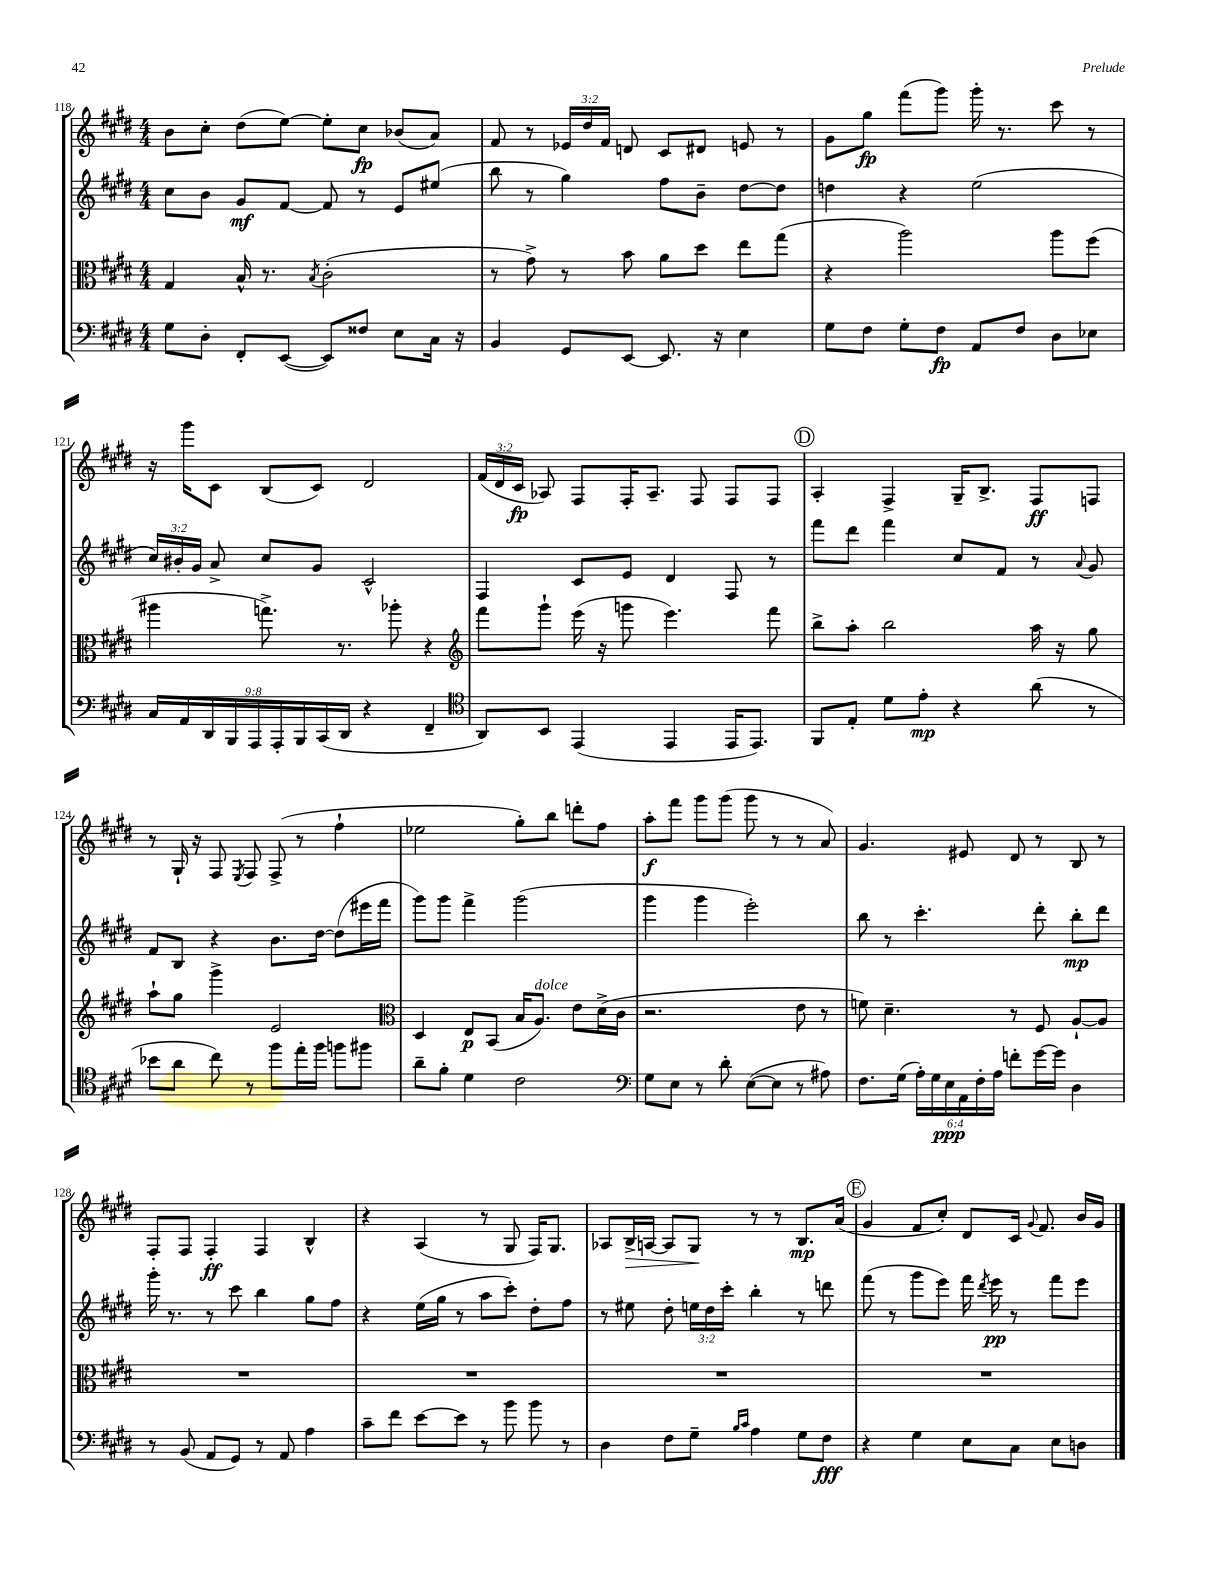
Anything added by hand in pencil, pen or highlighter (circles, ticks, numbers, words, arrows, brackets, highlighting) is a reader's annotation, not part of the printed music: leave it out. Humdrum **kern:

**kern	**dynam	**kern	**dynam	**kern	**dynam	**kern	**dynam
*part4	*part4	*part3	*part3	*part2	*part2	*part1	*part1
*staff4	*staff4	*staff3	*staff3	*staff2	*staff2	*staff1	*staff1
*clefF4	*	*clefC3	*	*clefG2	*	*clefG2	*
*k[f#c#g#d#]	*	*k[f#c#g#d#]	*	*k[f#c#g#d#]	*	*k[f#c#g#d#]	*
*M4/4	*	*M4/4	*	*M4/4	*	*M4/4	*
=118	=118	=118	=118	=118	=118	=118	=118
8G#\L	.	4G#/	.	8cc#\L	.	8b\L	.
8D#'\J	.	.	.	8b\J	.	8cc#'\J	.
8FF#'/L	.	16B^^/	.	8g#/L	mf	(8dd#\L	.
.	.	8.r	.	.	.	.	.
([8EE/J	.	.	.	[8f#/J	.	[8ee\J)	.
.	.	8qB/	.	.	.	.	.
8EE/L])	.	(2c#'\	.	8f#/]	.	8ee'\L]	.
8F##X/J	.	.	.	8r	.	8cc#\J	fp
8E\L	.	.	.	8e/L	.	(8b-X/L	.
16C#\Jk	.	.	.	(8ee#X/J	.	8a/J)	.
16r	.	.	.	.	.	.	.
=119	=119	=119	=119	=119	=119	=119	=119
4BB/	.	8r	.	8bb\	.	8f#/	.
.	.	8g#^\)	.	8r	.	8r	.
8GG#/L	.	8r	.	4gg#\)	.	24e-X/LL	.
.	.	.	.	.	.	24dd#/	.
.	.	.	.	.	.	24f#/JJ	.
[8EE/J	.	8b\	.	.	.	8dn/	.
8.EE/]	.	8a\L	.	8ff#\L	.	8c#/L	.
.	.	8dd#\J	.	8b~\J	.	8d#X/J	.
16r	.	.	.	.	.	.	.
4E\	.	8ee\L	.	[8dd#\L	.	8en/	.
.	.	(8gg#\J	.	8dd#\J]	.	8r	.
=120	=120	=120	=120	=120	=120	=120	=120
8G#\L	.	4r	.	4ddn\	.	8g#\L	.
8F#\J	.	.	.	.	.	8gg#\J	fp
8G#'\L	.	2aa\)	.	4r	.	(8fff#\L	.
8F#\J	fp	.	.	.	.	8ggg#\J)	.
8AA/L	.	.	.	(2ee\	.	16ggg#'\	.
.	.	.	.	.	.	8.r	.
8F#/J	.	.	.	.	.	.	.
8D#\L	.	8aa\L	.	.	.	8ccc#\	.
8E-X\J	.	(8ff#\J	.	.	.	8r	.
!!LO:LB:g=z
=121	=121	=121	=121	=121	=121	=121	=121
18C#/LL	.	4aa#X\	.	24cc#/LL)	.	16r	.
.	.	.	.	24b#X'/	.	.	.
18AA/	.	.	.	.	.	.	.
.	.	.	.	.	.	16ggg#\KL	.
.	.	.	.	24g#/JJ	.	.	.
18DD#/	.	.	.	.	.	.	.
.	.	.	.	8a^/	.	8c#\J	.
18BBB/	.	.	.	.	.	.	.
18AAA/	.	.	.	.	.	.	.
.	.	8.ggn^\)	.	8cc#/L	.	(8B/L	.
18AAA'/	.	.	.	.	.	.	.
18BBB/	.	.	.	.	.	.	.
.	.	.	.	8g#/J	.	8c#/J)	.
(18CC#/	.	.	.	.	.	.	.
.	.	8.r	.	.	.	.	.
18DD#/JJ	.	.	.	.	.	.	.
4r	.	.	.	2c#^^/	.	2d#/	.
.	.	8aa-X'\	.	.	.	.	.
4FF#~/	.	4r	.	.	.	.	.
=122	=122	=122	=122	=122	=122	=122	=122
*clefC4	*	*clefG2	*	*	*	*	*
8AA/L)	.	8fff#\L	.	4F#/	.	(24f#/LL	.
.	.	.	.	.	.	24d#/	.
.	.	.	.	.	.	24c#/JJ	fp
8BB/J	.	8ggg#`\J	.	.	.	8A-X/)	.
(4EE/	.	(16eee\	.	8c#/L	.	8F#/L	.
.	.	16r	.	.	.	.	.
.	.	8gggn\	.	8e/J	.	16F#'/K	.
.	.	.	.	.	.	8.A-~/J	.
4EE/	.	4.eee\)	.	4d#/	.	.	.
.	.	.	.	.	.	8F#/	.
16EE/KL	.	.	.	8F#/	.	8F#/L	.
8.EE/J)	.	.	.	.	.	.	.
.	.	8fff#\	.	8r	.	8F#/J	.
!!LO:REH:place=s1:t=D
=123	=123	=123	=123	=123	=123	=123	=123
8FF#/L	.	8bb^\L	.	8fff#\L	.	4A'/	.
8E'/J	.	8aa'\J	.	8ddd#\J	.	.	.
8d#\L	.	2bb\	.	4fff#\	.	4F#^/	.
8e'\J	mp	.	.	.	.	.	.
4r	.	.	.	8cc#/L	.	16G#~/KL	.
.	.	.	.	.	.	8.B^/J	.
.	.	.	.	8f#/J	.	.	.
(8a\	.	16aa\	.	8r	.	8F#/L	ff
.	.	16r	.	.	.	.	.
.	.	.	.	8qqa/	.	.	.
8r	.	8gg#\	.	8g#/	.	8Fn/J	.
!!LO:LB:g=z
=124	=124	=124	=124	=124	=124	=124	=124
8b-X\L	.	8aa`\L	.	8f#/L	.	8r	.
8a\J	.	8gg#\J	.	8B/J	.	16G#`/	.
.	.	.	.	.	.	16r	.
8cc#\)	.	4ggg#^\	.	4r	.	8F#/	.
.	.	.	.	.	.	8qE/	.
8r	.	.	.	.	.	8F#/	.
8ff#\L	.	2e/	.	8.b\L	.	(8F#^/	.
16ee'\L	.	.	.	.	.	8r	.
16ff#\JJ	.	.	.	[16dd#\Jk	.	.	.
8ffn\L	.	.	.	(8dd#\L]	.	4ff#`\	.
8ff#X\J	.	.	.	16eee#X\L	.	.	.
.	.	.	.	16fff#\JJ	.	.	.
=125	=125	=125	=125	=125	=125	=125	=125
*	*	*clefC3	*	*	*	*	*
8a~\L	.	4D#/	.	8ggg#\L)	.	2ee-X\	.
8f#'\J	.	.	.	8ggg#\J	.	.	.
4d#\	.	8E/L	p	4fff#^\	.	.	.
.	.	(8BB/J	.	.	.	.	.
2c#\	.	16B/KL	.	(2ggg#\	.	8gg#'\L)	.
!	!	!LO:TX:a:i:t=dolce	!	!	!	!	!
.	.	8.A/J)	.	.	.	.	.
.	.	.	.	.	.	8bb\J	.
.	.	8e\L	.	.	.	8dddn'\L	.
.	.	(16d#^\L	.	.	.	8ff#\J	.
.	.	16c#\JJ	.	.	.	.	.
=126	=126	=126	=126	=126	=126	=126	=126
*clefF4	*	*	*	*	*	*	*
8G#\L	.	2.r	.	4ggg#\	.	8aa'\L	f
8E\J	.	.	.	.	.	8fff#\J	.
8r	.	.	.	4ggg#\	.	8ggg#\L	.
8d#'\	.	.	.	.	.	(8ggg#\J	.
([8E\L	.	.	.	2eee'\)	.	8ggg#\	.
8E\J]	.	.	.	.	.	8r	.
8r	.	8e\	.	.	.	8r	.
8A#X\)	.	8r	.	.	.	8a/)	.
=127	=127	=127	=127	=127	=127	=127	=127
8.F#\L	.	8fn\)	.	8bb\	.	4.g#/	.
.	.	4.d#~\	.	8r	.	.	.
(16G#\Jk	.	.	.	.	.	.	.
24A'\LL)	.	.	.	4.ccc#'\	.	.	.
24G#\	.	.	.	.	.	.	.
24E\	ppp	.	.	.	.	.	.
24AA\	.	.	.	.	.	8e#X/	.
24F#'\	.	.	.	.	.	.	.
24A\JJ	.	.	.	.	.	.	.
8fn'\L	.	8r	.	.	.	8d#/	.
[16g#\L	.	8F#/	.	8ddd#'\	.	8r	.
16g#\JJ]	.	.	.	.	.	.	.
4D#\	.	[8A`/L	.	8bb'\L	mp	8B/	.
.	.	8A/J]	.	8ddd#\J	.	8r	.
!!LO:LB:g=z
=128	=128	=128	=128	=128	=128	=128	=128
8r	.	1r	.	16ggg#'\	.	8F#'/L	.
.	.	.	.	8.r	.	.	.
(8BB/	.	.	.	.	.	8F#/J	.
8AA/L	.	.	.	8r	.	4F#'/	ff
8GG#/J)	.	.	.	8ccc#\	.	.	.
8r	.	.	.	4bb\	.	4F#/	.
8AA/	.	.	.	.	.	.	.
4A\	.	.	.	8gg#\L	.	4B^^/	.
.	.	.	.	8ff#\J	.	.	.
=129	=129	=129	=129	=129	=129	=129	=129
8c#~\L	.	1r	.	4r	.	4r	.
8f#\J	.	.	.	.	.	.	.
[8e\L	.	.	.	(16ee\LL	.	(4A/	.
.	.	.	.	16gg#\JJ	.	.	.
8e\J]	.	.	.	8r	.	.	.
8r	.	.	.	8aa\L	.	8r	.
8b\	.	.	.	8ccc#'\J)	.	8G#/	.
8b\	.	.	.	8dd#'\L	.	16F#/KL)	.
.	.	.	.	.	.	8.G#/J	.
8r	.	.	.	8ff#\J	.	.	.
=130	=130	=130	=130	=130	=130	=130	=130
4D#\	.	1r	.	8r	.	8A-X/L	.
!	!	!	!	!	!	!	!LO:HP:b
.	.	.	.	8ee#X\	.	16B^/L	>
.	.	.	.	.	.	[16An/JJ	.
8F#\L	.	.	.	8dd#'\	.	8A/L]	.
8G#~\J	.	.	.	24een\LL	.	8G#/J	.
.	.	.	.	24dd#\	.	.	.
.	.	.	.	24ccc#'\JJ	.	.	.
16qqB/LL	.	.	.	.	.	.	.
16qqc#/JJ	.	.	.	.	.	.	.
4A\	.	.	.	4bb'\	.	8r	]
.	.	.	.	.	.	8r	.
8G#\L	.	.	.	8r	.	8.B/L	mp
8F#\J	fff	.	.	8dddn\	.	.	.
.	.	.	.	.	.	(16a/Jk	.
!!LO:REH:place=s1:t=E
=131	=131	=131	=131	=131	=131	=131	=131
4r	.	1r	.	(8fff#\	.	4g#/	.
.	.	.	.	8r	.	.	.
4G#\	.	.	.	8ggg#\L	.	8f#/L	.
.	.	.	.	8eee\J)	.	8cc#'/J)	.
8E\L	.	.	.	16fff#\	.	8d#/L	.
.	.	.	.	8qddd#/	.	.	.
.	.	.	.	16eee\	pp	.	.
8C#\J	.	.	.	8r	.	16c#/Jk	.
.	.	.	.	.	.	8qqg#/	.
.	.	.	.	.	.	8.f#/	.
8E\L	.	.	.	8fff#\L	.	.	.
8Dn\J	.	.	.	8eee\J	.	16b/LL	.
.	.	.	.	.	.	16g#/JJ	.
==	==	==	==	==	==	==	==
*-	*-	*-	*-	*-	*-	*-	*-
